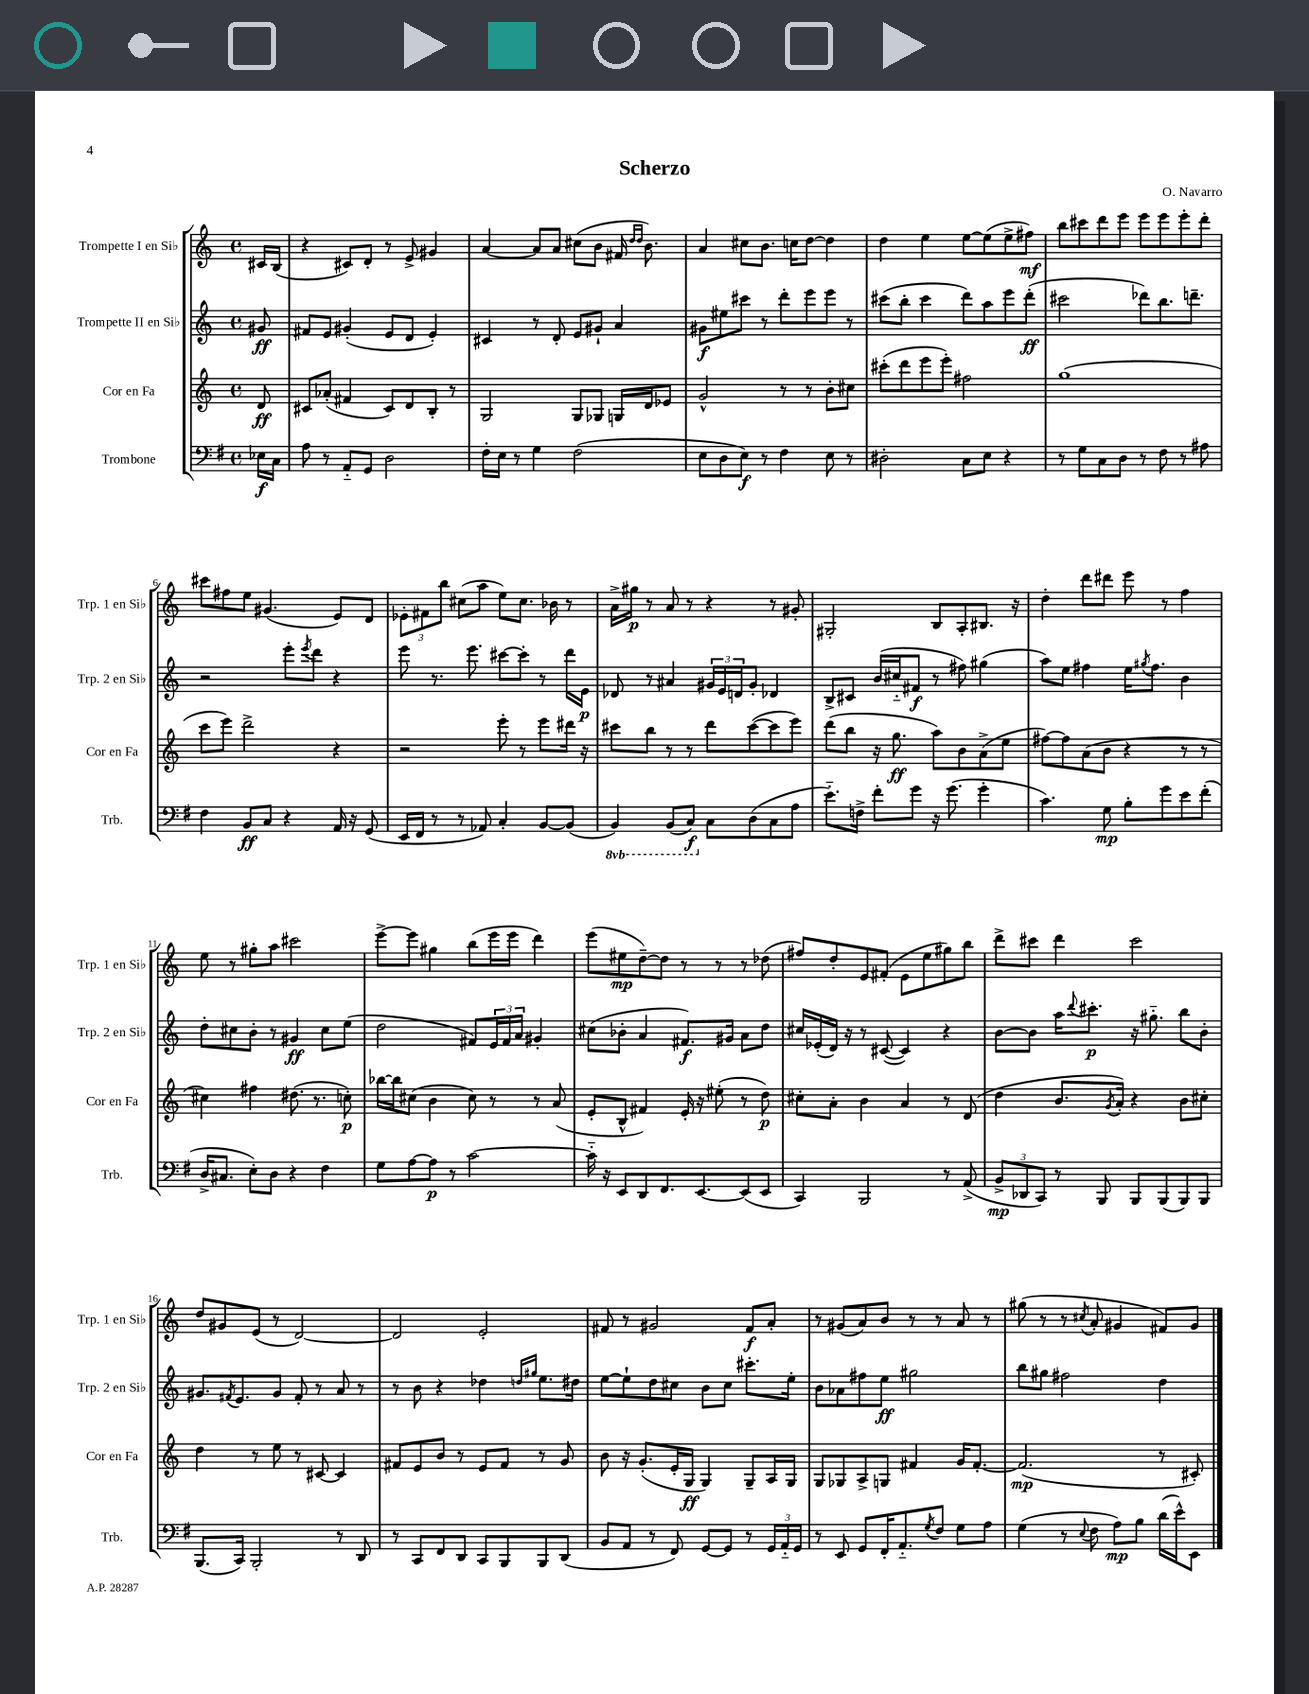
\header { title = "Scherzo" composer = "O. Navarro" }
<<
\new StaffGroup <<
\new Staff = "s0" \with { instrumentName = "Trompette I en Sib" shortInstrumentName = "Trp. 1 en Sib" } {
    \clef treble \key c \major \defaultTimeSignature \time 4/4 \partial 8
    cis'16 b16( |
    r4 cis'8) d'8-. r8 e'8-> gis'4 |
    a'4~ a'8 a'8 cis''8( b'8 fis'16 \grace { d''16 d''16 } b'8.) |
    a'4 cis''8 b'8. c''16 d''8~ d''4 |
    d''4 e''4 e''8~ e''8( e''8-> fis''8\mf) |
    b''8 cis'''8 d'''8 e'''8 e'''8 e'''8 e'''8-. d'''8-. |
    cis'''8 fis''8 e''8 gis'4.( e'8) d'8 |
    \tuplet 3/2 { ees'8-. fis'8 b''8 } cis''8( a''8 e''8) cis''8. bes'16 r8 |
    a'16-> gis''16\p r8 a'8 r8 r4 r8 gis'8-. |
    gis2-. b8 a8-. bis8. r16 |
    d''4-. d'''8 dis'''8 e'''8 r8 f''4 |
    e''8 r8 gis''8-. a''8 cis'''2 |
    e'''8~-> e'''8 gis''4 b''8( e'''16 e'''16 d'''4) |
    e'''8( eis''8\mp d''8~--) d''8 r8 r8 r8 des''8( |
    fis''8) d''8-. e'8 fis'8-.( e'8 e''8 gis''8) b''8 |
    d'''8-> cis'''8 d'''4 cis'''2 |
    d''8 gis'8 e'8( r8 d'2~) |
    d'2 e'2-. |
    fis'8 r8 gis'2 fis'8\f a'8-. |
    r8 gis'8( a'8) b'8 r8 r8 a'8 r8 |
    gis''8( r8 r8 \acciaccatura { cis''8 } a'8-. gis'4 fis'8) gis'8 \bar "|." |
}
\new Staff = "s1" \with { instrumentName = "Trompette II en Sib" shortInstrumentName = "Trp. 2 en Sib" } {
    \clef treble \key c \major \defaultTimeSignature \time 4/4 \partial 8
    gis'8\ff |
    fis'8 e'8 gis'4-.( e'8 d'8 e'4-.) |
    cis'4 r8 d'8-. e'8 gis'8-! a'4 |
    gis'8\f eis''8 cis'''8 r8 d'''8-. e'''8 e'''8 r8 |
    cis'''8( b''8-. cis'''4 d'''8) a''8 e'''8 d'''8-.\ff( |
    cis'''2 des'''8) b''8. d'''8.-- |
    r2 e'''8-. \acciaccatura { e'''8 } d'''8 r4 |
    e'''8 r8. e'''8. cis'''8~ cis'''8-. r8 d'''16 e'16\p |
    des'8 r8 ais'4 \tuplet 3/2 { gis'16 e'16 d'16 } gis'8-. des'4 |
    b8-> cis'8 b'16( cis''16-_ fis'8\f r8 fis''8) gis''4( |
    a''8) e''8 fis''4 e''16 \acciaccatura { gis''8 } fis''8. b'4 |
    d''8-. cis''8 b'8-. r8 gis'4\ff cis''8 e''8( |
    d''2 fis'8) \tuplet 3/2 { e'16 fis'16 a'16 } gis'4-. |
    cis''8( bes'8-. a'4 fis'8.\f) gis'16 a'8 d''8 |
    cis''16 ees'16-.( d'16) r16 r8 cis'8~( cis'4) r4 |
    b'8~ b'8 a''16 \appoggiatura { d'''8 } cis'''8.-.\p r16 gis''8.-_ b''8 b'8-. |
    gis'8. \acciaccatura { fis'8 } e'8. gis'8 fis'8-. r8 a'8 r8 |
    r8 b'8 r4 des''4 \grace { d''16 gis''16 } e''8. dis''16 |
    e''8~ e''8-! d''8 cis''8 b'8 cis''8 cis'''8.-. e''16-. |
    b'8 aes'8 fis''8 e''8\ff gis''2 |
    b''8 gis''8 fis''2 d''4 \bar "|." |
}
\new Staff = "s2" \with { instrumentName = "Cor en Fa" shortInstrumentName = "Cor en Fa" } {
    \clef treble \key c \major \defaultTimeSignature \time 4/4 \partial 8
    d'8\ff |
    cis'8 aes'8-.( fis'4 cis'8) d'8 b8-. r8 |
    g2 g8 ges8 g16 d'16 ees'8 |
    g'2-^ r8 r8 b'8-. cis''8 |
    cis'''8-.( d'''8 e'''8 e'''8-.) fis''2 |
    g''1( |
    c'''8 e'''8) d'''2-> r4 |
    r2 e'''8-. r8 e'''8 dis'''16 r16 |
    cis'''8 b''8 r8 r8 d'''8 cis'''8~( cis'''8 e'''8) |
    d'''8( b''8 r16 g''8.\ff a''8) b'8 a'8->( e''8 |
    fis''8~) fis''8 a'8( b'8 r4 r8 r8 |
    cis''4) fis''4 dis''8.( r8. c''8-.\p) |
    bes''16~ bes''16 cis''8( b'4 cis''8) r8 r8 a'8( |
    e'8-. b8-^ fis'4) e'16-. r16 eis''8-.( r8 d''8\p) |
    cis''8-. a'8-. b'4 a'4 r8 d'8( |
    d''4 b'8. \acciaccatura { g'8 } a'16-.) r4 b'8 cis''8-. |
    d''4 r8 e''8 r8 cis'8~ cis'4 |
    fis'8 e'8 b'8 r8 e'8 fis'8 r8 g'8 |
    b'8 r16 g'8.-.( e'16-. g16\ff g4) g8-- a16 g16 |
    g8 ges8 a8-> g8 fis'4 g'16 fis'8.~-. |
    fis'2.\mp( r8 cis'8-.) \bar "|." |
}
\new Staff = "s3" \with { instrumentName = "Trombone" shortInstrumentName = "Trb." } {
    \clef bass \key g \major \defaultTimeSignature \time 4/4 \set Staff.ottavationMarkups = #ottavation-simple-ordinals \partial 8
    ees16\f c16 |
    a8 r8 a,8-_ g,8 d2 |
    fis16-. e16 r8 g4 fis2( |
    e8 d8 e8\f) r8 fis4 e8 r8 |
    dis2-. c8 e8 r4 |
    r8 g8 c8 d8 r8 fis8 r8 ais8 |
    fis4 b,8\ff c8 r4 a,16 r16 g,8( |
    e,16 fis,16 r8 r8 aes,8) c4-. b,8~ b,8( |
    \ottava #-1 b,,4) b,,8( c,8\f) \ottava #0 c8 d8( c8 a8 |
    e'8.-_) f16-> fis'8-. g'8 r16 g'8.( g'4-. |
    c'4.) g8\mp b8-. g'8 e'8 fis'8-.( |
    d16-> cis8. e8-.) d8 r4 fis4 |
    g8 a8~ a8\p r8 c'2~ |
    c'16-_ r16 e,8 d,8 fis,8. e,8.~ e,8( e,8 |
    c,4) b,,2 r8 a,8->( |
    \tuplet 3/2 { b,8->\mp des,8 c,8) } r8 b,,8 b,,8 b,,8( b,,8) b,,8 |
    b,,8.( c,16) b,,2-. r8 d,8 |
    r8 c,8 fis,8 d,8 c,8 b,,8 b,,8 d,8( |
    b,8 a,8 r8 fis,8) g,8~ g,8 r8 \tuplet 3/2 { g,16 a,16-_ g,16 } |
    r8 e,8 g,8 fis,16-. a,8.-_ \acciaccatura { g8 } fis8 g8 a8 |
    g4( r8 \appoggiatura { e8 } fis8 a8\mp) b8 d'16( e'16-^) e,8 \bar "|." |
}
>>
>>
